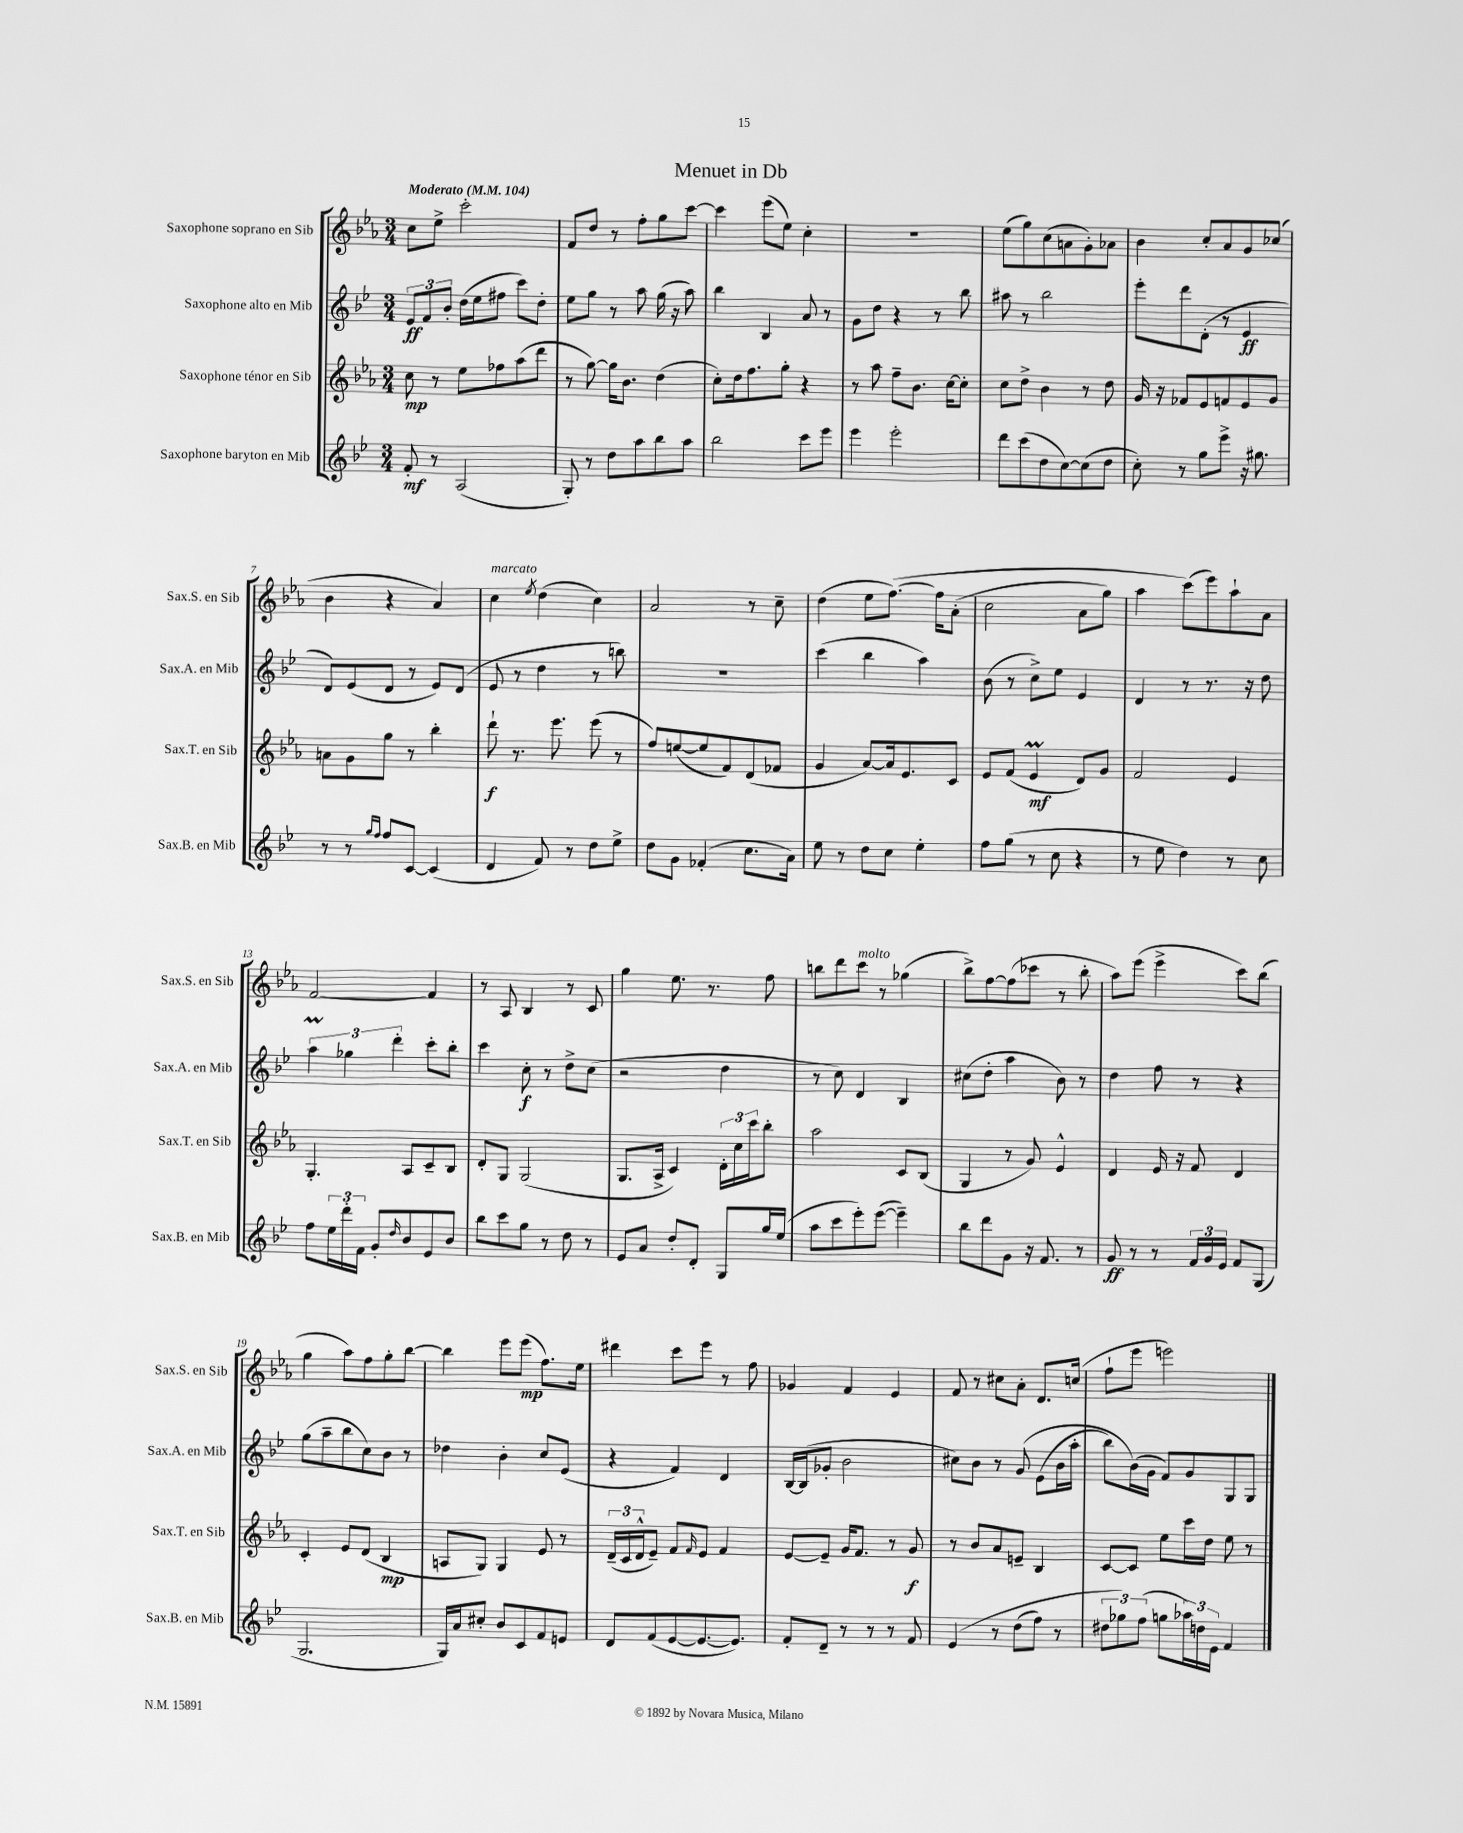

**kern	**dynam	**kern	**dynam	**kern	**dynam	**kern	**dynam
*part4	*part4	*part3	*part3	*part2	*part2	*part1	*part1
*staff4	*staff4	*staff3	*staff3	*staff2	*staff2	*staff1	*staff1
*I"Saxophone baryton en Mib	*	*I"Saxophone ténor en Sib	*	*I"Saxophone alto en Mib	*	*I"Saxophone soprano en Sib	*
*I'Sax.B. en Mib	*	*I'Sax.T. en Sib	*	*I'Sax.A. en Mib	*	*I'Sax.S. en Sib	*
*clefG2	*	*clefG2	*	*clefG2	*	*clefG2	*
*k[b-e-]	*	*k[b-e-a-]	*	*k[b-e-]	*	*k[b-e-a-]	*
*M3/4	*	*M3/4	*	*M3/4	*	*M3/4	*
*MM104	*	*MM104	*	*MM104	*	*MM104	*
=1	=1	=1	=1	=1	=1	=1	=1
!	!	!	!	!	!	!LO:TX:a:B:t=Moderato	!
8f'/	mf	8cc\	mp	12e-/L	ff	8cc\L	.
.	.	.	.	12f/	.	.	.
8r	.	8r	.	.	.	8ee-^\J	.
.	.	.	.	12b-'/J	.	.	.
(2A/	.	8ee-\L	.	(16dd\LL	.	2ccc'\	.
.	.	.	.	16ee-\J	.	.	.
.	.	8ff-X\	.	8ff#X\J	.	.	.
.	.	(8aa-\	.	8ccc\L)	.	.	.
.	.	8ddd\J	.	8dd'\J	.	.	.
=2	=2	=2	=2	=2	=2	=2	=2
8G'/)	.	8r	.	8ee-\L	.	8f/L	.
8r	.	[8gg\)	.	8gg\J	.	8dd/J	.
8dd\L	.	16gg\KL]	.	8r	.	8r	.
.	.	8.b-\J	.	.	.	.	.
8aa\	.	.	.	8aa\	.	8ff'\L	.
8bb-\	.	(4dd\	.	(16gg\	.	8gg\	.
.	.	.	.	16r	.	.	.
8aa\J	.	.	.	8aa\)	.	[8ccc\J	.
=3	=3	=3	=3	=3	=3	=3	=3
2bb-\	.	8cc'\L)	.	4bb-\	.	4ccc\]	.
.	.	16dd\k	.	.	.	.	.
.	.	8.ff\	.	.	.	.	.
.	.	.	.	4B-/	.	(8eee-\L	.
.	.	8gg'\J	.	.	.	8ee-\J)	.
8ccc\L	.	4r	.	8a/	.	4cc'\	.
8eee-\J	.	.	.	8r	.	.	.
=4	=4	=4	=4	=4	=4	=4	=4
4eee-\	.	8r	.	8g\L	.	2.r	.
.	.	8aa-\	.	8dd\J	.	.	.
2eee-'\	.	8ff~\L	.	4r	.	.	.
.	.	8.b-\J	.	.	.	.	.
.	.	.	.	8r	.	.	.
.	.	[16cc\KL	.	.	.	.	.
.	.	8cc'\J]	.	8bb-\	.	.	.
=5	=5	=5	=5	=5	=5	=5	=5
8ddd\L	.	8cc\L	.	8aa#X\	.	(8ee-\L	.
(8ccc\	.	8dd^\J	.	8r	.	8gg\)	.
8dd\	.	4b-\	.	2bb-\	.	(8cc\	.
[8cc\)	.	.	.	.	.	8an\	.
(8cc\]	.	8r	.	.	.	8g'\)	.
8dd\J	.	8dd\	.	.	.	8a-X\J	.
=6	=6	=6	=6	=6	=6	=6	=6
8cc'\)	.	16g/	.	8eee-'\L	.	4b-\	.
.	.	16r	.	.	.	.	.
8r	.	8f-X/L	.	8ddd\	.	.	.
8gg\L	.	8e-/	.	(8d'\J	.	8cc'/L	.
8eee-^\J	.	8fn/	.	8r	.	8a-/	.
16r	.	8e-/	.	4e-/	ff	8g/	.
8.gg#X\	.	.	.	.	.	.	.
.	.	8g/J	.	.	.	(8cc-X/J	.
!!LO:LB:g=z
=7	=7	=7	=7	=7	=7	=7	=7
8r	.	8an\L	.	8d/L)	.	4b-\	.
8r	.	8g\	.	(8e-/	.	.	.
16qqgg/LL	.	.	.	.	.	.	.
16qqff/JJ	.	.	.	.	.	.	.
8ff/L	.	8gg\J	.	8d/J	.	4r	.
[8c/J	.	8r	.	8r	.	.	.
(4c/]	.	4bb-'\	.	8e-/L)	.	4a-/)	.
.	.	.	.	(8d/J	.	.	.
=8	=8	=8	=8	=8	=8	=8	=8
!	!	!	!	!	!	!LO:TX:a:i:t=marcato	!
4d/	.	8ddd`\	f	8e-/	.	4cc\	.
.	.	8.r	.	8r	.	.	.
.	.	.	.	.	.	8qee-/	.
8f/)	.	.	.	4dd\	.	(4dd\	.
.	.	8.eee-\	.	.	.	.	.
8r	.	.	.	.	.	.	.
8dd\L	.	(8eee-\	.	8r	.	4cc\)	.
8ee-^\J	.	8r	.	8bbn\)	.	.	.
=9	=9	=9	=9	=9	=9	=9	=9
8dd\L	.	8ff/L)	.	2.r	.	2a-/	.
8g\J	.	([8een/	.	.	.	.	.
(4f-X'/	.	8ee/]	.	.	.	.	.
.	.	8f/)	.	.	.	.	.
8.cc\L	.	(8d/	.	.	.	8r	.
.	.	8f-X/J	.	.	.	8cc~\	.
16a\Jk)	.	.	.	.	.	.	.
=10	=10	=10	=10	=10	=10	=10	=10
8ee-\	.	4g/	.	(4ccc\	.	(4dd\	.
8r	.	.	.	.	.	.	.
8dd\L	.	[8a-/L)	.	4bb-\	.	8ee-\L	.
8cc\J	.	16a-/k]	.	.	.	([8.ff\J)	.
.	.	8.e-/	.	.	.	.	.
4ee-'\	.	.	.	4aa\)	.	.	.
.	.	.	.	.	.	16ff\KL]	.
.	.	8c/J	.	.	.	(8a-'\J	.
=11	=11	=11	=11	=11	=11	=11	=11
8ff\L	.	8e-/L	.	(8b-\	.	2cc\	.
(8gg\J	.	(8f/J	.	8r	.	.	.
8r	.	4e-M/	mf	8cc^\L)	.	.	.
8cc\	.	.	.	8ee-\J	.	.	.
4r	.	8d/L)	.	4e-/	.	8a-\L	.
.	.	8g/J	.	.	.	8gg\J)	.
=12	=12	=12	=12	=12	=12	=12	=12
8r	.	2f/	.	4d/	.	4aa-\	.
8ee-\	.	.	.	.	.	.	.
4dd\)	.	.	.	8r	.	(8ccc\L)	.
.	.	.	.	8.r	.	8eee-\)	.
8r	.	4e-/	.	.	.	8aa-`\	.
.	.	.	.	16r	.	.	.
8cc\	.	.	.	8dd\	.	8a-\J	.
!!LO:LB:g=z
=13	=13	=13	=13	=13	=13	=13	=13
8ff\L	.	4.G'/	.	6aam\	.	[2f/	.
24ee-\L	.	.	.	.	.	.	.
24ddd'\	.	.	.	6gg-X\	.	.	.
24f\JJ	.	.	.	.	.	.	.
8g'/L	.	.	.	.	.	.	.
.	.	.	.	6ddd'\	.	.	.
16qqdd/	.	.	.	.	.	.	.
8b-/	.	8A-/L	.	.	.	.	.
8e-/	.	8c~/	.	8ccc'\L	.	4f/]	.
8b-/J	.	8B-/J	.	8bb-'\J	.	.	.
=14	=14	=14	=14	=14	=14	=14	=14
8bb-\L	.	8d'/L	.	4ccc\	.	8r	.
8ccc\	.	8G/J	.	.	.	8A-/	.
8gg\J	.	(2G/	.	8cc'\	f	4B-/	.
8r	.	.	.	8r	.	.	.
8dd\	.	.	.	8dd^\L	.	8r	.
8r	.	.	.	(8cc\J	.	8c/	.
=15	=15	=15	=15	=15	=15	=15	=15
8e-/L	.	8.G/L	.	2r	.	4gg\	.
8a/J	.	.	.	.	.	.	.
.	.	16A-^/Jk	.	.	.	.	.
8dd'/L	.	4c/)	.	.	.	8.ee-\	.
8d'/J	.	.	.	.	.	.	.
.	.	.	.	.	.	8.r	.
8G/L	.	24d'\LL	.	4dd\	.	.	.
.	.	24cc\	.	.	.	.	.
.	.	24ccc\J	.	.	.	.	.
16gg/L	.	8bb-'\J	.	.	.	8ff\	.
(16ee-/JJ	.	.	.	.	.	.	.
=16	=16	=16	=16	=16	=16	=16	=16
8aa\L	.	2aa-\	.	8r	.	8bbn\L	.
8ccc\	.	.	.	8cc\)	.	8ddd\	.
!	!	!	!	!	!	!LO:TX:a:i:t=molto	!
8eee-'\)	.	.	.	4d/	.	8ccc\J	.
([8eee-\J	.	.	.	.	.	8r	.
4eee-~\])	.	8c/L	.	4B-/	.	(4gg-X\	.
.	.	(8B-/J	.	.	.	.	.
=17	=17	=17	=17	=17	=17	=17	=17
8bb-\L	.	4G/	.	(8cc#X\L	.	8bb-^\L)	.
8ddd\	.	.	.	8dd'\J	.	[8ff\	.
8g\J	.	8r	.	4aa\	.	(8ff\]	.
16r	.	8g/)	.	.	.	8ccc-X\J	.
8.f/	.	.	.	.	.	.	.
.	.	4e-^^/	.	8b-\)	.	8r	.
8r	.	.	.	8r	.	8bb-'\	.
=18	=18	=18	=18	=18	=18	=18	=18
8g/	ff	4d/	.	4dd\	.	8aa-\L)	.
8r	.	.	.	.	.	(8eee-\J	.
8r	.	16e-/	.	8ff\	.	4eee-^\	.
.	.	16r	.	.	.	.	.
24f/LL	.	8f/	.	8r	.	.	.
24g/	.	.	.	.	.	.	.
24e-/JJ	.	.	.	.	.	.	.
8f/L	.	4d/	.	4r	.	8ccc\L)	.
(8G/J	.	.	.	.	.	(8bb-\J	.
!!LO:LB:g=z
=19	=19	=19	=19	=19	=19	=19	=19
2.G/	.	4c'/	.	(8gg\L	.	4gg\	.
.	.	.	.	8aa~\	.	.	.
.	.	8e-/L	.	8bb-\	.	8aa-\L)	.
.	.	(8d/J	.	8cc\)	.	8ff\	.
.	.	4B-/	mp	8b-\J	.	8gg'\	.
.	.	.	.	8r	.	[8bb-\J	.
=20	=20	=20	=20	=20	=20	=20	=20
16G/LL)	.	8An/L	.	4dd-X\	.	4bb-\]	.
16a/J	.	.	.	.	.	.	.
8cc#X'/J	.	8G/J)	.	.	.	.	.
8b-/L	.	4G/	.	4b-'\	.	8eee-\L	.
8c/	.	.	.	.	.	(8eee-\J	mp
8f/	.	8e-/	.	8cc/L	.	8.ff\L)	.
8en/J	.	8r	.	(8e-/J	.	.	.
.	.	.	.	.	.	16ee-\Jk	.
=21	=21	=21	=21	=21	=21	=21	=21
8d/L	.	(24d~/LL	.	4r	.	4ddd#X\	.
.	.	24c/	.	.	.	.	.
.	.	24d^^/J	.	.	.	.	.
(8f/	.	8e-~/J)	.	.	.	.	.
[8e-/	.	8f/L	.	4f/)	.	8ccc\L	.
.	.	16qqf/	.	.	.	.	.
8.e-/_	.	8e-/J	.	.	.	8eee-\J	.
.	.	4f/	.	4d/	.	8r	.
8.e-/J])	.	.	.	.	.	.	.
.	.	.	.	.	.	8ff\	.
=22	=22	=22	=22	=22	=22	=22	=22
8f'/L	.	[8e-/L	.	[16B-/LL	.	4g-X/	.
.	.	.	.	(16B-/J]	.	.	.
8d~/J	.	8e-~/J]	.	8g-X'/J	.	.	.
8r	.	16g/KL	.	2b-\	.	4f/	.
.	.	8.f/J	.	.	.	.	.
8r	.	.	.	.	.	.	.
8r	.	8r	.	.	.	4e-/	.
8f/	.	8g/	f	.	.	.	.
=23	=23	=23	=23	=23	=23	=23	=23
(4e-/	.	8r	.	8cc#X\L)	.	8f/	.
.	.	8b-/L	.	8b-\J	.	8r	.
8r	.	8a-/	.	8r	.	8cc#X\L	.
(8dd\L	.	8en~/J	.	(8g/	.	8a-'\J	.
8ff\J)	.	4B-/	.	(8e-\L	.	8.d/L	.
8r	.	.	.	16b-\L	.	.	.
.	.	.	.	16aa'\JJ	.	(16ccn/Jk	.
=24	=24	=24	=24	=24	=24	=24	=24
12dd#X\L	.	[8c/L	.	8bb-\L)	.	8ff`\L	.
12gg-X\)	.	.	.	.	.	.	.
.	.	8c/J]	.	(16b-\L)	.	8eee-\J	.
(12ff\J	.	.	.	.	.	.	.
.	.	.	.	16g\JJ	.	.	.
8ggn\L	.	8ee-\L	.	8f/L)	.	2eeen\)	.
24aa-X\L)	.	16ccc\L	.	8g/	.	.	.
24ddn\	.	.	.	.	.	.	.
.	.	16dd\JJ	.	.	.	.	.
24e-\JJ	.	.	.	.	.	.	.
4f/	.	8ee-\	.	8G/	.	.	.
.	.	8r	.	8G/J	.	.	.
==	==	==	==	==	==	==	==
*-	*-	*-	*-	*-	*-	*-	*-
